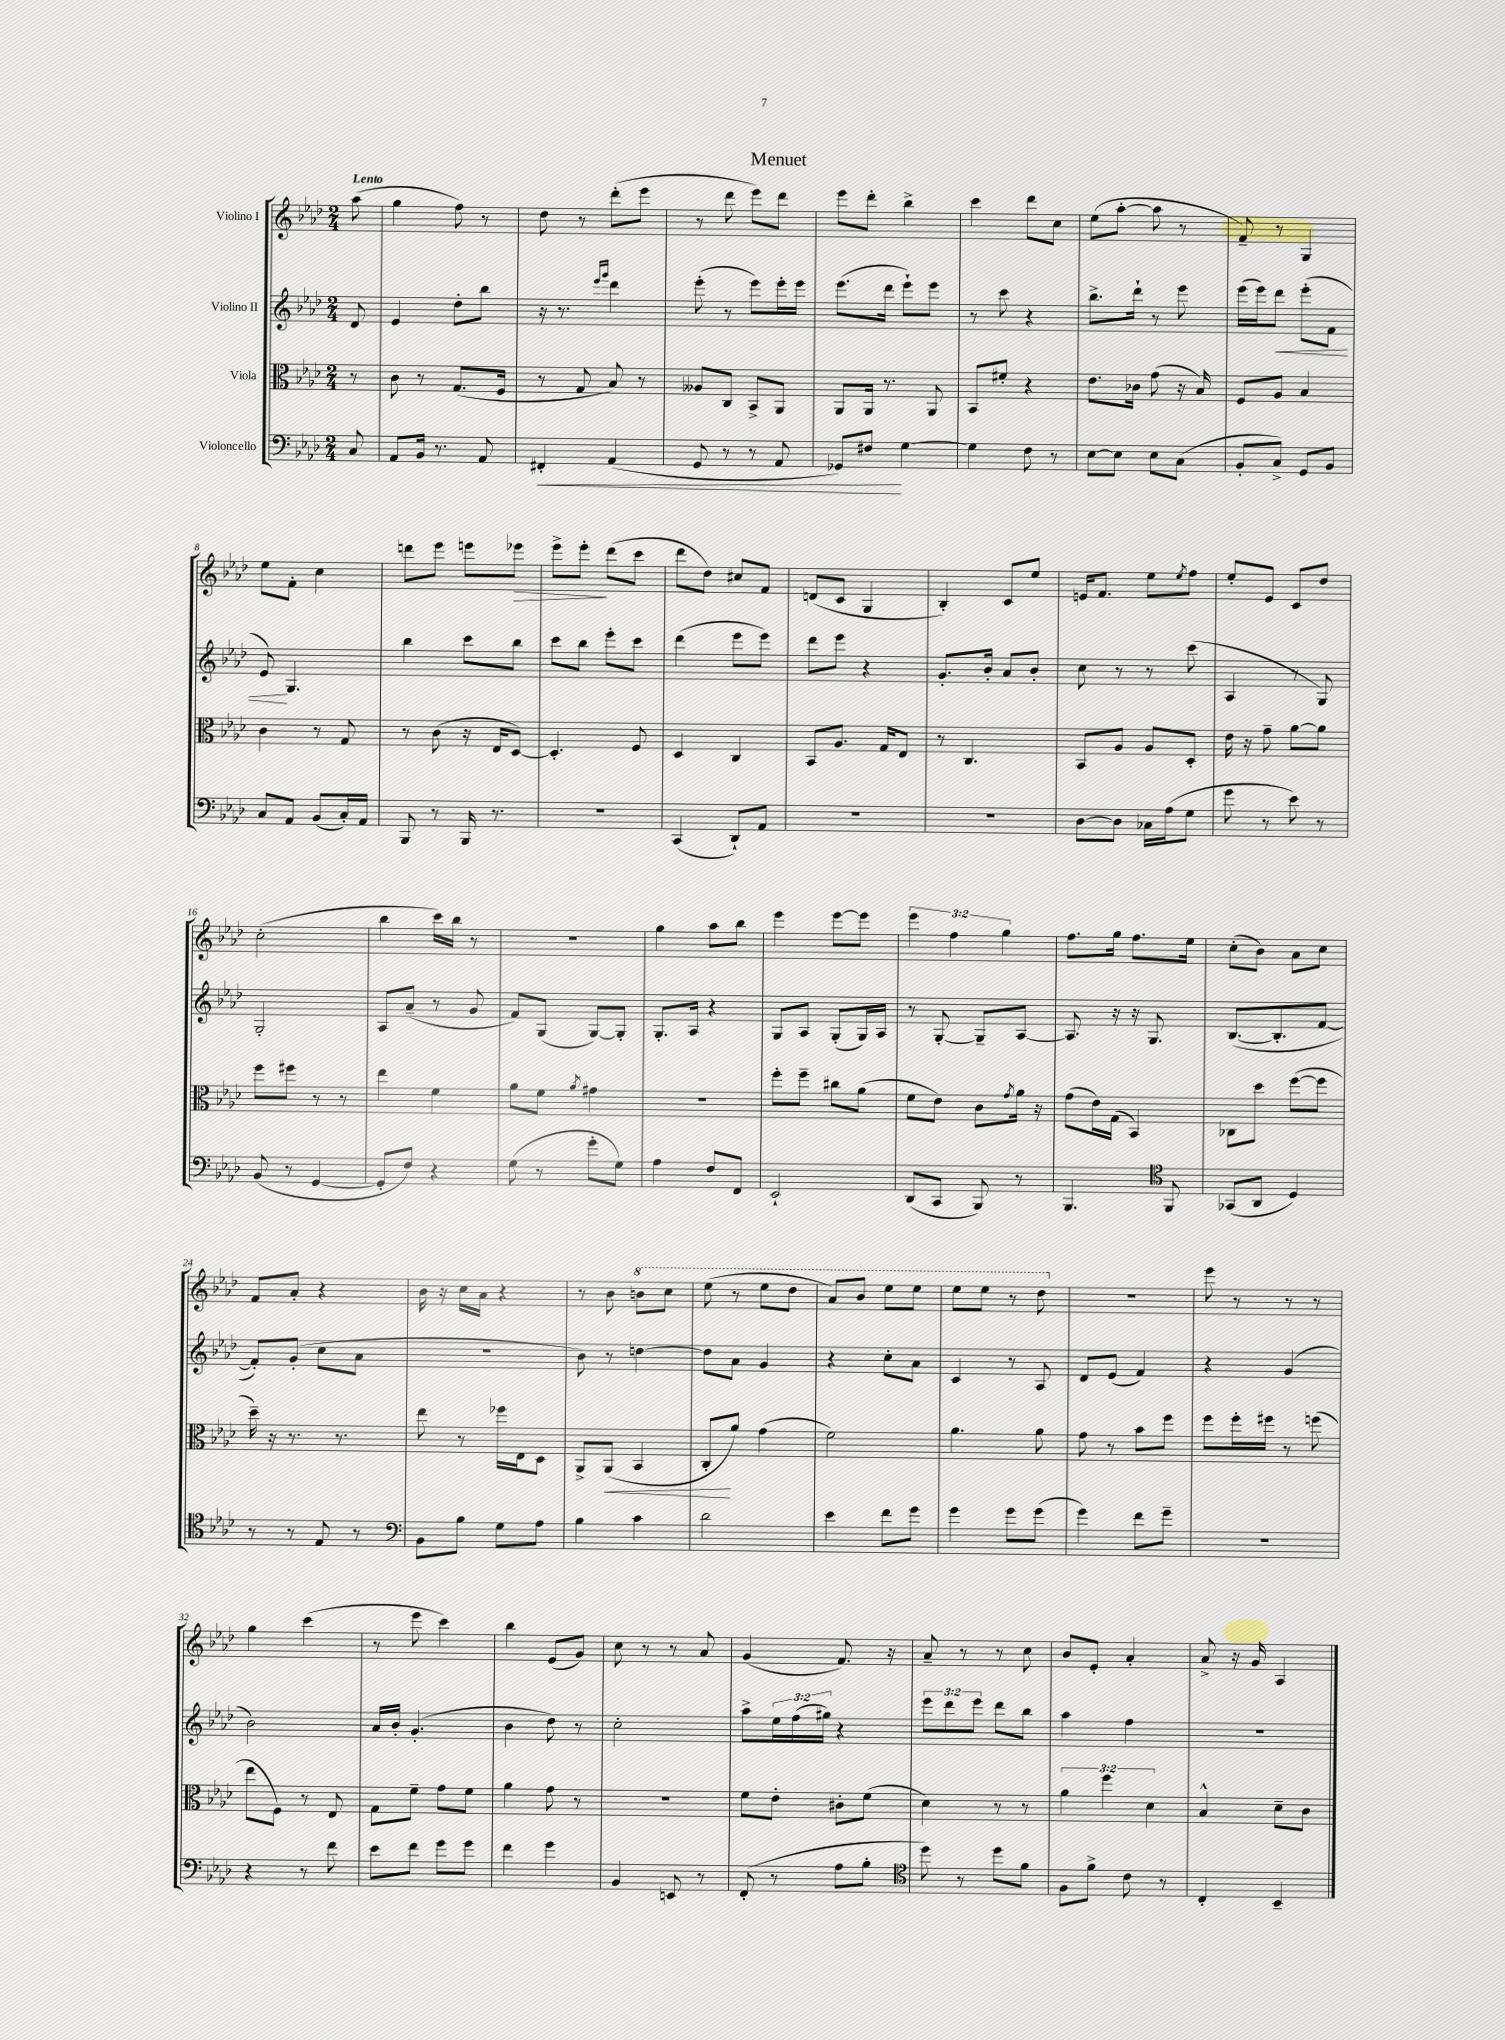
\header { title = "Menuet" }
<<
\new StaffGroup <<
\new Staff = "s0" \with { instrumentName = "Violino I" } {
    \clef treble \key aes \major \numericTimeSignature \time 2/4 \override Staff.TupletNumber.text = #tuplet-number::calc-fraction-text \partial 8 \tempo "Lento"
    aes''8( |
    g''4 f''8) r8 |
    des''8 r8 des'''8-.( ees'''8 |
    r8 des'''8 ees'''8) des'''8 |
    ees'''8 des'''8-. bes''4-> |
    c'''4 des'''8 c''8 |
    ees''8( aes''8~-. aes''8 r8 |
    f'8--) r8 g4 |
    ees''8 f'8-. c''4 |
    d'''8 ees'''8 e'''8 ees'''8\> |
    ees'''8-> ees'''8-.\! des'''8( c'''8 |
    des'''8 des''8) cis''8 f'8 |
    d'8( c'8 g4 |
    bes4-.) c'8 ees''8 |
    e'16 f'8. ees''8 \acciaccatura { ees''8 } f''8 |
    ees''8-. ees'8 c'8 des''8 |
    c''2-.( |
    bes''4 c'''16) bes''16 r8 |
    R2 |
    g''4 aes''8 bes''8 |
    ees'''4 ees'''8~ ees'''8 |
    \tuplet 3/2 { ees'''4 f''4 g''4 } |
    f''8. g''16 f''8. ees''16 |
    c''8-.( bes'8) aes'8 c''8 |
    f'8 aes'8-. r4 |
    bes'16 r16 c''16 aes'16 r4 |
    r8 bes'8 \ottava #1 b''8 c'''8 |
    ees'''8( r8 ees'''8 des'''8 |
    aes''8) bes''8 ees'''8 ees'''8 |
    ees'''8 ees'''8 r8 des'''8 \ottava #0 |
    R2 |
    ees'''8 r8 r8 r8 |
    g''4 c'''4( |
    r8 ees'''8 c'''4) |
    bes''4 ees'8( g'8) |
    c''8 r8 r8 aes'8 |
    g'4( f'8.) r16 |
    aes'8-- r8 r8 c''8 |
    bes'8 ees'8-. aes'4-. |
    aes'8-> r16 g'16 aes4 \bar "|." |
}
\new Staff = "s1" \with { instrumentName = "Violino II" } {
    \clef treble \key aes \major \numericTimeSignature \time 2/4 \override Staff.TupletNumber.text = #tuplet-number::calc-fraction-text \partial 8
    des'8 |
    ees'4 des''8-. bes''8 |
    r16 r8. \grace { ees'''16 g'''16 } des'''4 |
    ees'''8-.( r8 ees'''8) ees'''16-. ees'''16 |
    ees'''8.( des'''16 ees'''8-!) ees'''8 |
    r8 c'''8 r4 |
    bes''8.-> des'''16-! r8 ees'''8 |
    ees'''16( ees'''16) des'''8\< ees'''8-.( f'8 |
    ees'8\!) g4. |
    bes''4 c'''8 bes''8 |
    c'''8 bes''8 ees'''8-. c'''8 |
    des'''4( ees'''8 ees'''8) |
    des'''8 ees'''8 r4 |
    g'8.-. bes'16-. aes'8 bes'8-. |
    c''8 r8 r8 c'''8( |
    aes4 r8 g8) |
    g2-. |
    aes8 aes'8--( r8 g'8 |
    f'8) g8( g8~) g8-. |
    g8.-. aes16 r4 |
    g8 aes8 g8-.( g16) aes16 |
    r8 g8~-. g8-- aes8~ |
    aes8. r16 r16 g8. |
    bes8.~( bes8.-. f'8~ |
    f'8-.) g'8-.( c''8 aes'8 |
    r2 |
    bes'8) r8 d''4~ |
    d''8 aes'8 g'4 |
    r4 c''8-. aes'8 |
    c'4 r8 aes8 |
    des'8 ees'8( f'4) |
    r4 g'4( |
    bes'2) |
    aes'16 bes'16-. g'4.-.( |
    bes'4 des''8) r8 |
    c''2-. |
    aes''8-> \tuplet 3/2 { ees''16 f''16( gis''16) } r4 |
    \tuplet 3/2 { ees'''8 des'''8 ees'''8 } des'''8 bes''8 |
    aes''4 f''4 |
    R2 \bar "|." |
}
\new Staff = "s2" \with { instrumentName = "Viola" } {
    \clef alto \key aes \major \numericTimeSignature \time 2/4 \override Staff.TupletNumber.text = #tuplet-number::calc-fraction-text \partial 8
    r8 |
    c'8 r8 g8.( f16 |
    r8 g8 bes8) r8 |
    aeses8 c8 bes,8-> aes,8 |
    aes,8 aes,16 r8. aes,8 |
    bes,8 fis'8-. r4 |
    ees'8. ces'16 g'8( r16 bes16) |
    f8 aes8 bes4 |
    c'4 r8 g8 |
    r8 c'8( r16 ees16 des8~) |
    des4.-. f8 |
    des4 c4 |
    bes,8 aes8. g16 ees8 |
    r8 c4. |
    bes,8 aes8 aes8 des8-. |
    ees'16 r16 g'8-- aes'8~ aes'8 |
    f''8 fis''8 r8 r8 |
    ees''4 f'4 |
    aes'8 f'8 \acciaccatura { aes'8 } gis'4 |
    R2 |
    f''8-. f''8-- cis''8 aes'8( |
    f'8 ees'8) c'8 \acciaccatura { g'8 } aes'16 r16 |
    g'8( ees'16) g16( bes,4) |
    ces8 des''8 f''8~( f''8 |
    des''16--) r16 r8. r8. |
    ees''8 r8 fes''16 ees16 des8 |
    aes,8-> aes,8\<( bes,4 |
    c8-.\! aes'8) g'4( |
    f'2) |
    aes'4. aes'8 |
    g'8 r8 bes'8 f''8 |
    f''8 f''16-. fis''16 r8 f''8( |
    ees''8 f8) r8 ees8 |
    g8 f'8-- g'8 f'8 |
    aes'4 g'8 r8 |
    R2 |
    f'8 ees'8-. cis'8-. f'8( |
    des'4) r8 r8 |
    \tuplet 3/2 { aes'4 f''4 des'4 } |
    bes4-^ des'8-- c'8 \bar "|." |
}
\new Staff = "s3" \with { instrumentName = "Violoncello" } {
    \clef bass \key aes \major \numericTimeSignature \time 2/4 \partial 8
    c8 |
    aes,8 bes,16 r8. aes,8 |
    fis,4-.\< aes,4( |
    g,8 r8 r8 aes,8 |
    ges,8) fis8\! g4~ |
    g4 f8 r8 |
    ees8~ ees8 ees8 c8( |
    bes,8-. c8->) g,8 bes,8 |
    c8 aes,8 bes,8( c16-.) aes,16 |
    bes,,8 r8 bes,,16 r8. |
    R2 |
    c,4( des,8-!) aes,8 |
    R2 |
    R2 |
    des8~ des8 ces16 aes16( g8 |
    g'8 r8 ees'8) r8 |
    bes,8( r8 g,4~ |
    g,8-. f8) r4 |
    g8( r8 g'8-. g8) |
    aes4 f8 f,8 |
    ees,2-! |
    des,8( c,8 bes,,8) r8 |
    bes,,4. \clef tenor f,8 |
    ges,8( aes,8 des4) |
    r8 r8 ees8 r8 |
    \clef bass bes,8 bes8 g8 aes8 |
    bes4 c'4 |
    des'2 |
    ees'4 f'8 g'8 |
    g'4 g'8 g'8( |
    g'4) f'8 g'8-- |
    r2 |
    r4 r8 f'8 |
    ees'8 f'8 g'8 g'8 |
    f'4 g'4 |
    bes,4 e,8 r8 |
    f,8-.( r8 aes8 bes8-. |
    \clef tenor des''8) r8 des''8 f'8 |
    f8 f'8-> c'8 r8 |
    c4-. bes,4-- \bar "|." |
}
>>
>>
